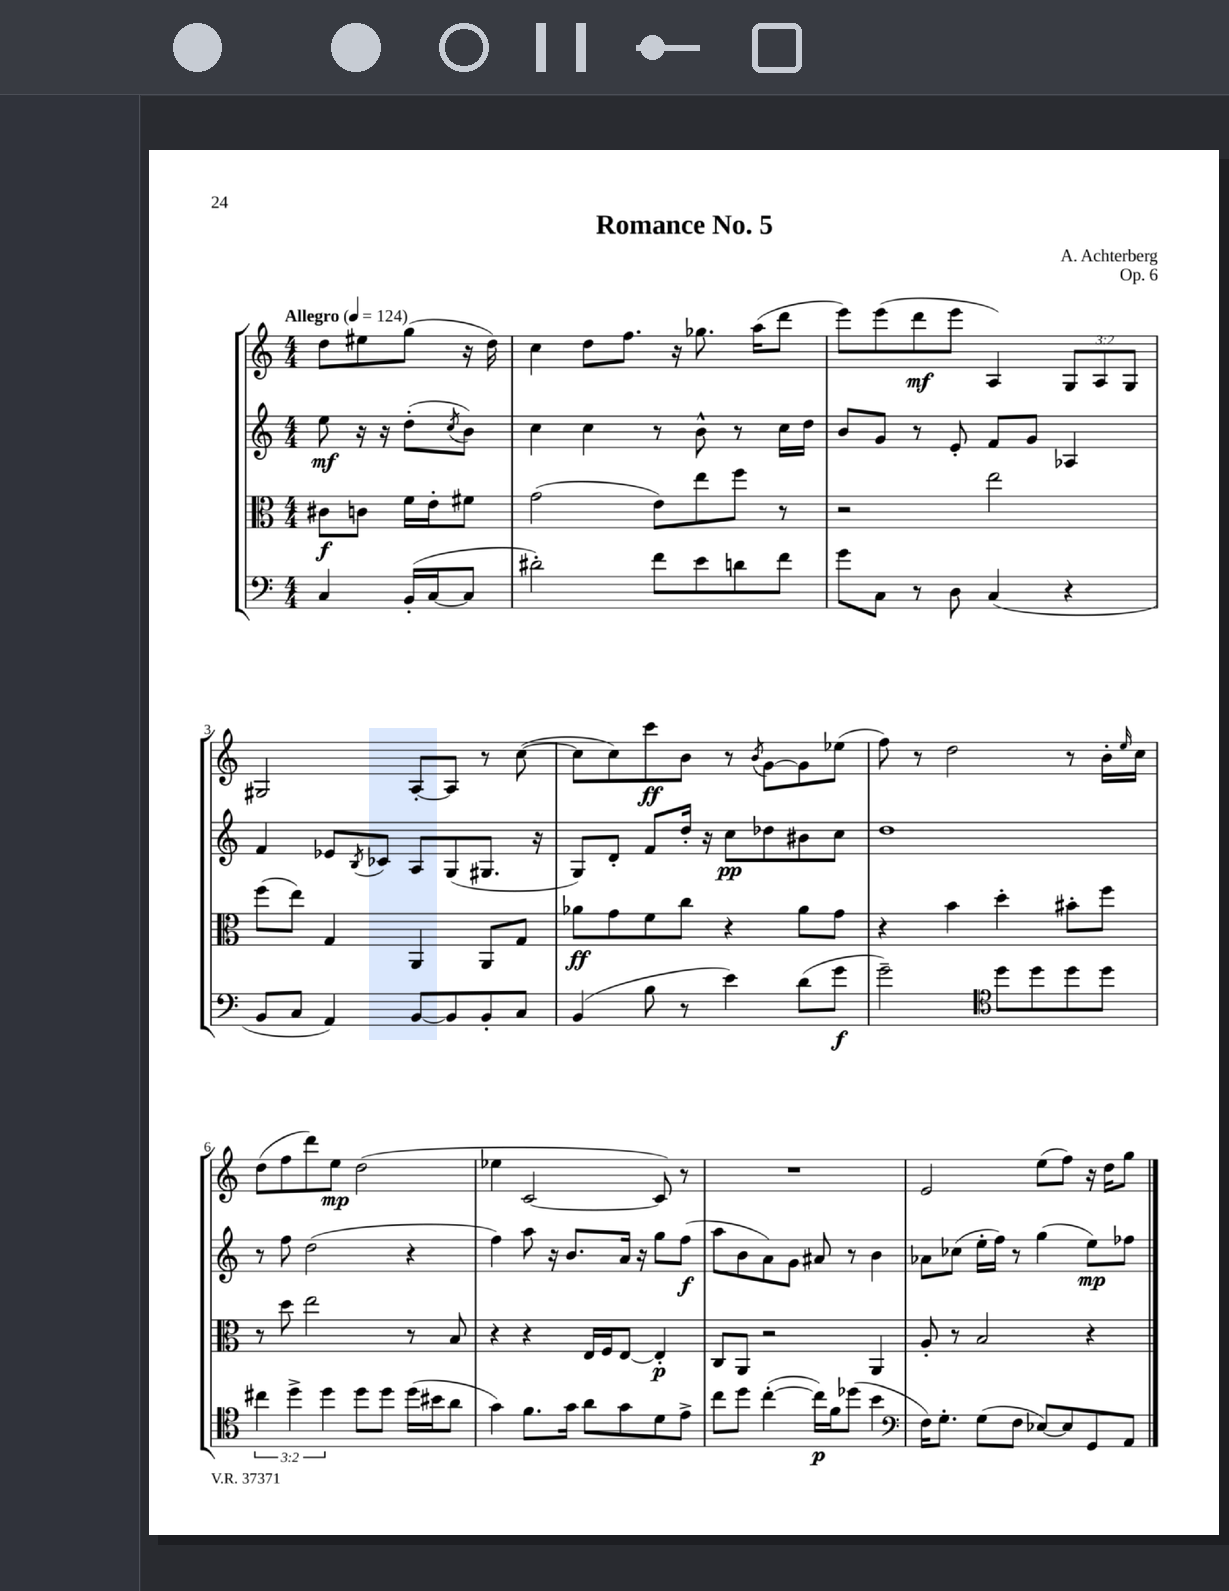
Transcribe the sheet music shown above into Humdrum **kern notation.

**kern	**kern	**kern	**kern
*staff4	*staff3	*staff2	*staff1
*clefF4	*clefC3	*clefG2	*clefG2
*k[]	*k[]	*k[]	*k[]
*M4/4	*M4/4	*M4/4	*M4/4
*MM124	*MM124	*MM124	*MM124
4C/	8c#\L	8ee\	8dd\L
.	8c\J	16r	8ee#\
.	.	16r	.
(16BB'/LL	16f\LL	(8dd'\L	(8gg\J
[16C/J	16e'\J	.	.
.	.	8qcc/	.
8C/]J	8f#\J	8b\J)	16r
.	.	.	16dd\)
=	=	=	=
2d#'\)	(2g\	4cc\	4cc\
.	.	4cc\	8dd\L
.	.	.	8.ff\J
8f\L	8e\L)	8r	.
.	.	.	16r
8e\	8ee\	8b^^\	8.gg-\
8d\	8ff\J	8r	.
.	.	.	(16aa\LK
8f\J	8r	16cc\LL	8ddd\J
.	.	16dd\JJ	.
=	=	=	=
8g\L	2r	8b/L	8eee\L)
8C\J	.	8g/J	(8eee\
8r	.	8r	8ddd\
8D\	.	8e'/	8eee\J
(4C/	2ee\	8f/L	4A/)
.	.	8g/J	.
4r	.	4A-/	12G/L
.	.	.	12A/
.	.	.	12G/J
=	=	=	=
8BB/L	(8ff\L	4f/	2G#/
8C/J	8ee\J)	.	.
4AA/)	4G/	8e-/L	.
.	.	8qB/	.
.	.	8c-/J	.
[8BB/L	4AA/	8A/L	[8A'/L
8BB/]	.	(8G/	8A/]J
8BB'/	8AA/L	8.G#/J	8r
8C/J	8G/J	.	([8cc\
.	.	16r	.
=	=	=	=
(4BB/	8a-\L	8G/L)	8cc\]L
.	8g\	8d'/J	8cc\)
8B\	8f\	8f/L	8ccc\
8r	8cc\J	16dd'/Jk	8b\J
.	.	16r	.
4e\)	4r	8cc\L	8r
.	.	.	8qb/
.	.	8dd-\	[8g\L
(8d\L	8a-\L	8b#\	8g\]
8g\J	8g\J	8cc\J	(8ee-\J
=	=	=	=
2g~\)	4r	1dd	8ff\)
.	.	.	8r
.	4b\	.	2dd\
*clefC4	*	*	*
8dd\L	4dd'\	.	.
8dd\	.	.	.
8dd\	8b#'\L	.	8r
8dd\J	8ff\J	.	16b'\LL
.	.	.	16qqee/
.	.	.	16cc\JJ
=	=	=	=
6cc#\	8r	8r	(8dd\L
.	8dd\	8ff\	8ff\
6dd^\	.	.	.
.	2ee\	(2dd\	8ddd\)
6dd\	.	.	.
.	.	.	8ee\J
8dd\L	.	.	(2dd\
8dd\J	.	.	.
(16dd\LL	8r	4r	.
16b#\J	.	.	.
8a\J	8B/	.	.
=	=	=	=
4g\)	4r	4ff\)	4ee-\
8.f\L	4r	8aa\	[2c/
.	.	16r	.
16g\Jk	.	8.b/L	.
8a\L	16E/LL	.	.
.	16F/J	.	.
8g\	[8E/J	16a/Jk	.
.	.	16r	.
8d\	4E'/]	8gg\L	8c/])
8e^\J	.	(8ff\J	8r
=	=	=	=
8cc\L	8C/L	8aa\L	1r
8dd\J	8AA/J	8b\	.
([4cc'\	2r	8a\)	.
.	.	8g\J	.
16cc\]LL)	.	8a#/	.
16f\J	.	.	.
(8dd-\J	.	8r	.
4b\	4AA/	4b\	.
=	=	=	=
*clefF4	*	*	*
16F\LK)	8A'/	8a-\L	2e/
8.G'\J	.	.	.
.	8r	(8cc-\J	.
(8G\L	2B/	16ee'\LL	.
.	.	16ff\JJ)	.
8F\J	.	8r	.
[8E-/L)	.	(4gg\	(8ee\L
8E-/]	.	.	8ff\J)
8GG/	4r	8ee\L)	16r
.	.	.	16dd\LK
8AA/J	.	8ff-\J	8gg\J
==	==	==	==
*-	*-	*-	*-
